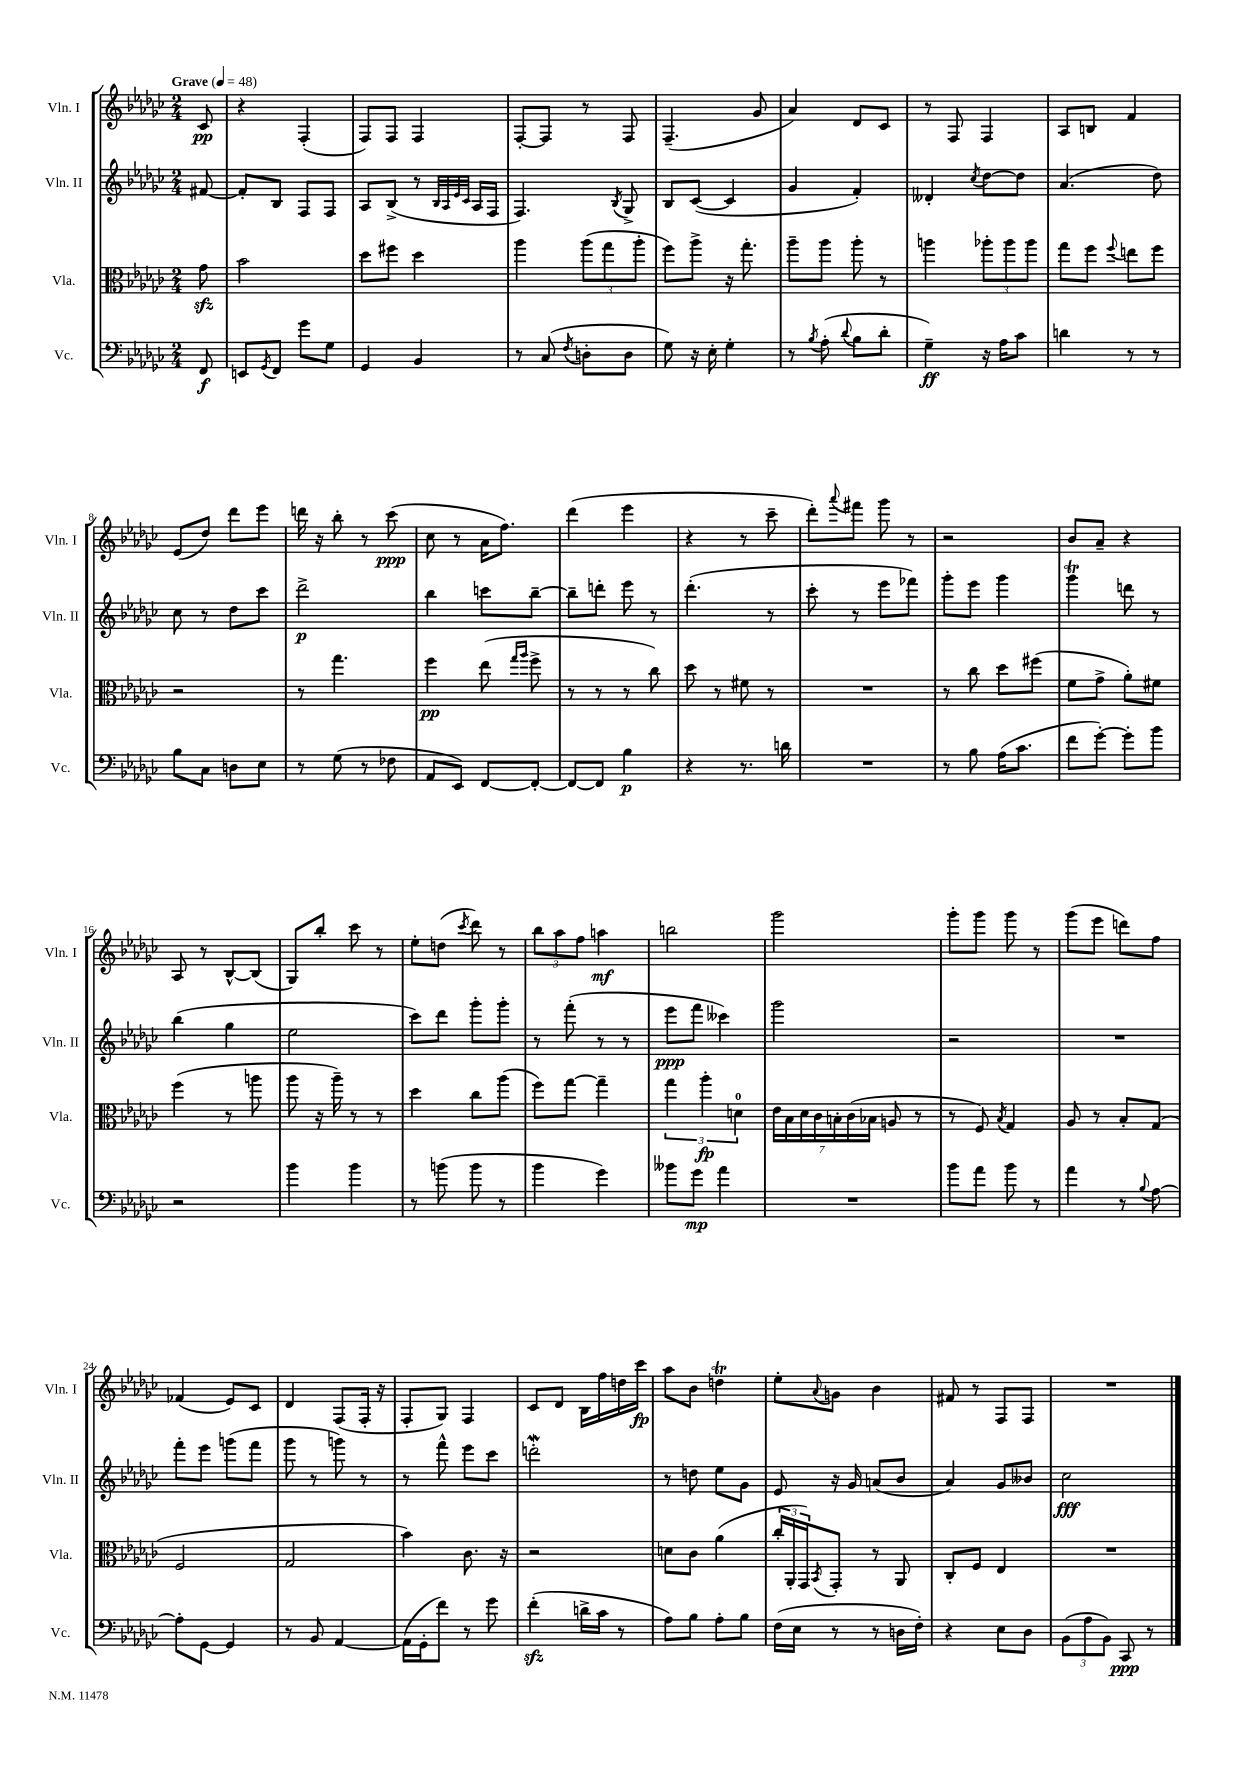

**kern	**kern	**kern	**kern
*staff4	*staff3	*staff2	*staff1
*clefF4	*clefC3	*clefG2	*clefG2
*k[b-e-a-d-g-c-]	*k[b-e-a-d-g-c-]	*k[b-e-a-d-g-c-]	*k[b-e-a-d-g-c-]
*M2/4	*M2/4	*M2/4	*M2/4
*MM48	*MM48	*MM48	*MM48
8FF	8g-	[8f#	8c-
=	=	=	=
8EE	2b-	8f#']	4r
8qGG-	.	.	.
8FF	.	8B-	.
8g-	.	8F	(4F'
8G-	.	8F	.
=	=	=	=
4GG-	8dd-	8A-	8F)
.	8ff#	(8B-^	8F
4BB-	4dd-	8r	4F
.	.	32qqB-	.
.	.	32qqA-	.
.	.	32qqe-	.
.	.	32qqc-	.
.	.	16A-	.
.	.	16F	.
=	=	=	=
8r	4aa-	4.F)	[8F'
(8C-	.	.	8F]
8qF	.	.	.
8D'	(12aa-	.	8r
.	12gg-	.	.
.	.	8qB-	.
8D	.	8G-^	8F
.	12aa-'	.	.
=	=	=	=
8G-)	8ff)	8B-	(4.F~
16r	8aa-^	([8c-	.
16E-'	.	.	.
4G-'	16r	4c-]	.
.	8.gg-'	.	.
.	.	.	8g-
=	=	=	=
8r	8aa-~	4g-	4a-)
8qB-	.	.	.
(8A-'	8aa-	.	.
8qqd-	.	.	.
8B-	8aa-'	4f')	8d-
8d-'	8r	.	8c-
=	=	=	=
4G-~)	4aa	4d--'	8r
.	.	.	8F
.	.	8qcc-	.
16r	12aa-'	[8dd-	4F
16A-	.	.	.
.	12aa-	.	.
8c-	.	8dd-]	.
.	12aa-	.	.
=	=	=	=
4d	8gg-	(4.a-	8A-
.	8ff	.	8B
.	8qqff	.	.
8r	8ee	.	4f
8r	8ff	8dd-)	.
=	=	=	=
8B-	2r	8cc-	(8e-
8C-	.	8r	8dd-)
8D	.	8dd-	8ddd-
8E-	.	8ccc-	8eee-
=	=	=	=
8r	8r	2ddd-^	16ddd
.	.	.	16r
(8G-	4.gg-	.	8bb-'
8r	.	.	8r
8F-	.	.	(8ccc-
=	=	=	=
8AA-	4ff	4bb-	8cc-
8EE-)	.	.	8r
[8FF	(8ee-	8ccc	16a-
.	.	.	8.ff)
.	16qqgg-	.	.
.	16qqaa-	.	.
8FF'_	8ff^	[8bb-~	.
=	=	=	=
8FF_	8r	8bb-~]	(4ddd-
8FF]	8r	8ddd'	.
4B-	8r	8eee-	4eee-
.	8cc-)	8r	.
=	=	=	=
4r	8dd-	(4.ddd-'	4r
.	8r	.	.
8.r	8f#	.	8r
.	8r	8r	8ccc-~
16d	.	.	.
=	=	=	=
2r	2r	8ccc-'	8ddd-')
.	.	.	8qqaaa-
.	.	8r	8fff#
.	.	8eee-	8ggg-
.	.	8fff-)	8r
=	=	=	=
8r	8r	8ggg-'	2r
8B-	8cc-	8eee-	.
(16A-	8dd-	4ggg-	.
8.c-	.	.	.
.	(8ff#	.	.
=	=	=	=
8f	8f	4ggg-	8b-
[8g-')	8g-^	.	8a-~
8g-']	8a-')	8ddd	4r
8b-	8f#	8r	.
=	=	=	=
2r	(4ff	(4bb-	8A-
.	.	.	8r
.	8r	4gg-	[8B-^^
.	8aa	.	(8B-]
=	=	=	=
4b-	8aa-	2ee-	8G-)
.	16r	.	8bb-'
.	16aa-~)	.	.
4b-	8r	.	8ccc-
.	8r	.	8r
=	=	=	=
8r	4dd-	8ccc-)	8ee-'
(8b	.	8ddd-	(8dd
.	.	.	8qccc-
8b	8cc-	8ggg-'	8ddd-)
8r	(8aa-	8ggg-'	8r
=	=	=	=
4b-	8ff)	8r	12bb-
.	.	.	12aa-
.	[8gg-	(8fff'	.
.	.	.	12ff
4g-)	4gg-~]	8r	4aa
.	.	8r	.
=	=	=	=
8b--	6gg-	8eee-	2bb
8g-	.	8fff	.
.	6aa-'	.	.
4a-	.	4ccc--)	.
.	6d	.	.
=	=	=	=
2r	28e-	2ggg-	2ggg-
.	28B-	.	.
.	28d-	.	.
.	28c-	.	.
.	28B'	.	.
.	(28c-	.	.
.	28B-	.	.
.	8A	.	.
.	8r	.	.
=	=	=	=
8b-	8r	2r	8ggg-'
8a-	8F)	.	8ggg-
.	8qB-	.	.
8b-	4G-	.	8ggg-
8r	.	.	8r
=	=	=	=
4a-	8A-	2r	(8ggg-
.	8r	.	8eee-
8r	8B-'	.	8ddd)
8qqB-	.	.	.
[8A-	(8G-	.	8ff
=	=	=	=
8A-']	2F	8fff'	(4f-
[8GG-	.	8eee-	.
4GG-]	.	(8ggg	8e-)
.	.	8fff	8c-
=	=	=	=
8r	2G-	8ggg-	4d-
8BB-	.	8r	.
[4AA-	.	8ggg)	(8F
.	.	8r	16F'
.	.	.	16r
=	=	=	=
(16AA-]	4b-)	8r	8F'
16GG-'	.	.	.
8f)	.	8fff^^	8G-)
8r	8.c-	8eee-	4F
8g-	.	8ccc-	.
.	16r	.	.
=	=	=	=
(4f'	2r	2ddd'	8c-
.	.	.	8d-
16d^	.	.	16B-
16c-	.	.	16ff
8r	.	.	16dd
.	.	.	16ccc-
=	=	=	=
8A-)	8d	8r	8aa-
8B-	8c-	8dd	8b-
8A-'	(4a-	8ee-	4dd
8B-	.	8g-	.
=	=	=	=
(16F	24cc-'	8e-	8ee-'
.	24AA-'	.	.
16E-	.	.	.
.	24GG-)	.	.
.	8qBB-	.	8qqa-
8r	8GG-'	16r	8g
.	.	16g-	.
8r	8r	(8a	4b-
16D	8AA-	8b-	.
16F')	.	.	.
=	=	=	=
4r	8C-'	4a-)	8f#
.	8F	.	8r
8E-	4E-	8g-	8F
8D-	.	8b--	8F
=	=	=	=
(12BB-	2r	2cc-	2r
12A-	.	.	.
12BB-)	.	.	.
8CC-	.	.	.
8r	.	.	.
==	==	==	==
*-	*-	*-	*-
